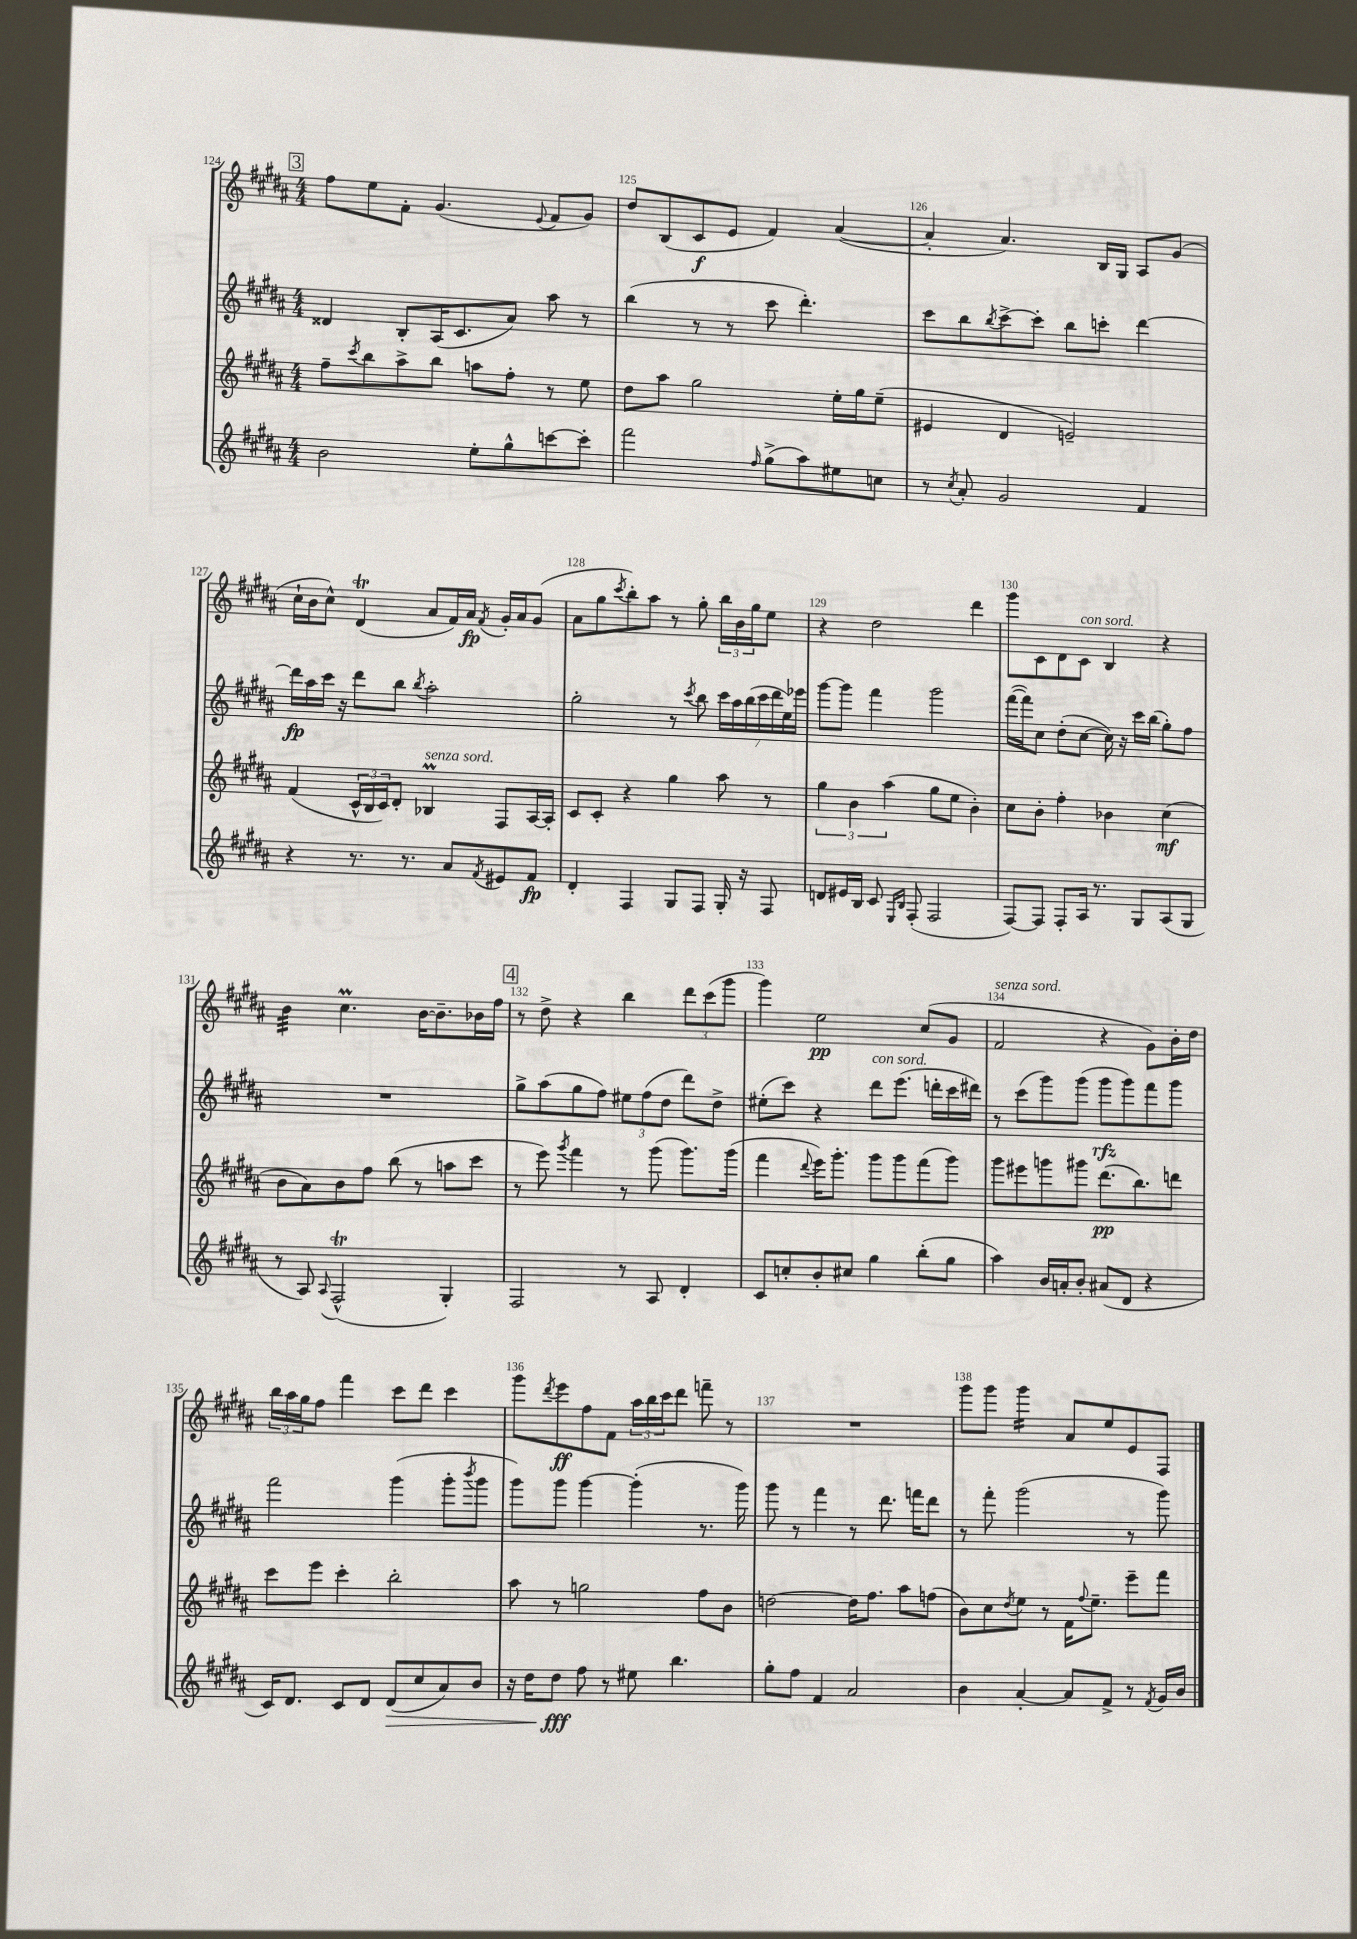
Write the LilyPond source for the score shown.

<<
\new StaffGroup <<
\new Staff = "s0" {
    \clef treble \key b \major \numericTimeSignature \time 4/4
    \mark \markup { \box "3" } fis''8 e''8 fis'8-. gis'4.( \appoggiatura { e'8 } fis'8 gis'8) |
    dis''8 b8( cis'8\f e'8 fis'4) ais'4~( |
    ais'4-. ais'4.) b16 gis16 ais8 gis'8( |
    cis''16-! b'16 cis''8-^) dis'4\trill( ais'8 fis'16) ais'16\fp \acciaccatura { fis'8 } gis'16-. ais'16 gis'8( |
    ais'8 gis''8 \acciaccatura { cis'''8 } b''8-.) ais''8 r8 gis''8-. \tuplet 3/2 { b''16 b'16 gis''16 } e''8 |
    r4 dis''2 dis'''4 |
    gis'''8 cis'8 dis'8 cis'8^\markup { \italic "con sord." } b4 r4 |
    b'4:32 cis''4.\prall b'16~ b'8.-- bes'16 fis''16 |
    \mark \markup { \box "4" } r8 dis''8-> r4 b''4 \tuplet 3/2 { dis'''8 cis'''8( gis'''8 } |
    gis'''4) e''2\pp cis''8( gis'8 |
    fis'2^\markup { \italic "senza sord." } r4 gis'8) b'16-. dis''16 |
    \tuplet 3/2 { b''16 ais''16 gis''16 } fis''8 fis'''4 cis'''8 dis'''8 cis'''4 |
    gis'''8 \acciaccatura { dis'''8 } e'''8\ff fis''8 fis'8 \tuplet 3/2 { ais''16 b''16 cis'''16 } dis'''8 f'''8-- r8 |
    R1 |
    gis'''8 gis'''8 gis'''4:16 ais'8 e''8 e'8 fis8 \bar "|." |
}
\new Staff = "s1" {
    \clef treble \key b \major \numericTimeSignature \time 4/4
    \mark \markup { \box "3" } disis'4 b8-. ais16( cis'8. ais'8) ais''8 r8 |
    b''4( r8 r8 cis'''8 dis'''4.-.) |
    cis'''8 b''8 \acciaccatura { b''8 } cis'''8~-> cis'''8-. b''8 c'''8-. dis'''4~ |
    dis'''16\fp ais''16 cis'''16 r16 dis'''8 b''8 \acciaccatura { b''8 } ais''2-. |
    gis''2-. r8 \acciaccatura { cis'''8 } b''8 \tuplet 7/4 { cis'''16 ais''16 b''16( cis'''16 dis'''16 e''16) ees'''16 } |
    gis'''8~ gis'''8 fis'''4 gis'''2 |
    fis'''16~( fis'''16) cis''8 dis''8-.( cis''8~ cis''16) r16 cis'''16 b''16( gis''8-.) fis''8 |
    R1 |
    \mark \markup { \box "4" } gis''8-> ais''8( gis''8 fis''8) \tuplet 3/2 { eis''8 fis''8( dis''8 } dis'''8) dis''8-> |
    eis''8-.( cis'''8) r4 dis'''8^\markup { \italic "con sord." } e'''8.( d'''16-. cis'''16 dis'''16) |
    r8 cis'''8( gis'''8) gis'''8( gis'''8\rfz gis'''8) fis'''8 gis'''8 |
    fis'''2 gis'''4( gis'''8-. \acciaccatura { b'''8 } gis'''8 |
    gis'''8) gis'''8 gis'''4~ gis'''4-.( r8. gis'''16) |
    gis'''8 r8 fis'''4 r8 dis'''8. f'''16 dis'''8 |
    r8 fis'''8-. gis'''2( r8 gis'''8) \bar "|." |
}
\new Staff = "s2" {
    \clef treble \key b \major \numericTimeSignature \time 4/4
    \mark \markup { \box "3" } fis''8-- \acciaccatura { cis'''8 } b''8 ais''8-> b''8 a''8 fis''8-. r8 e''8 |
    dis''8 ais''8 gis''2 e''16-. gis''16 e''8--( |
    eis'4 dis'4 e'2--) |
    fis'4( \tuplet 3/2 { cis'16-^ b16 cis'16) } dis'8-. bes4\prall^\markup { \italic "senza sord." } fis8 ais16~ ais16-. |
    cis'8 cis'8-. r4 gis''4 ais''8 r8 |
    \tuplet 3/2 { gis''4 b'4 ais''4( } gis''8 e''8 b'4-.) |
    cis''8 b'8-. fis''4-. bes'4 cis''4\mf( |
    b'8 ais'8) b'8 fis''8 b''8( r8 a''8 cis'''8 |
    \mark \markup { \box "4" } r8 e'''8) \acciaccatura { gis'''8 } fis'''4 r8 gis'''8( gis'''8.) gis'''16( |
    fis'''4 \appoggiatura { dis'''8 } e'''16) gis'''8.-. gis'''8 gis'''8 fis'''8( gis'''8) |
    gis'''8 eis'''8 g'''8 gis'''8 dis'''8.\pp( b''8.) d'''8 |
    cis'''8 e'''8 cis'''4-. b''2-. |
    ais''8 r8 g''2 fis''8 b'8 |
    d''2~ d''16 fis''8. ais''8 f''8( |
    b'8) cis''8 \acciaccatura { dis''8 } e''8 r8 fis'16 \appoggiatura { fis''8 } e''8.-- e'''8-- fis'''8 \bar "|." |
}
\new Staff = "s3" {
    \clef treble \key b \major \numericTimeSignature \time 4/4
    \mark \markup { \box "3" } b'2 e''8-. gis''8-^ c'''8~ c'''8-. |
    fis'''2 \grace { fis''16 } gis''8->( ais''8) eis''8 c''8 |
    r8 \acciaccatura { cis''8 } ais'8-. gis'2 fis'4 |
    r4 r8. r8. ais'8 \acciaccatura { fis'8 } eis'8 fis'8\fp |
    dis'4-. fis4 gis8 fis8 gis16-. r16 fis8 |
    d'8 eis'16 b16 cis'8 \grace { e16 b16 } fis8-.( fis2 |
    fis8~) fis8 fis8-. ais16 r8. gis8 ais8( gis8 |
    r8 ais8) \appoggiatura { ais8 } fis2-^\trill( gis4-.) |
    \mark \markup { \box "4" } fis2 r8 ais8 dis'4-. |
    cis'8 c''8-. b'8-. cis''8 gis''4 b''8-.( gis''8 |
    ais''4) b'16 a'16-. b'8-. ais'8( dis'8 r4 |
    cis'16) dis'8. cis'8 dis'8 dis'8\>( cis''8 ais'8) b'8 |
    r16 dis''16 dis''8\fff\! fis''8 r8 eis''8 b''4. |
    gis''8-. fis''8 fis'4 ais'2 |
    b'4 ais'4~-. ais'8 fis'8-> r8 \acciaccatura { fis'8 } gis'16 b'16 \bar "|." |
}
>>
>>
\layout { \context { \Score currentBarNumber = #124 \override BarNumber.break-visibility = ##(#f #t #t) barNumberVisibility = #all-bar-numbers-visible } }
